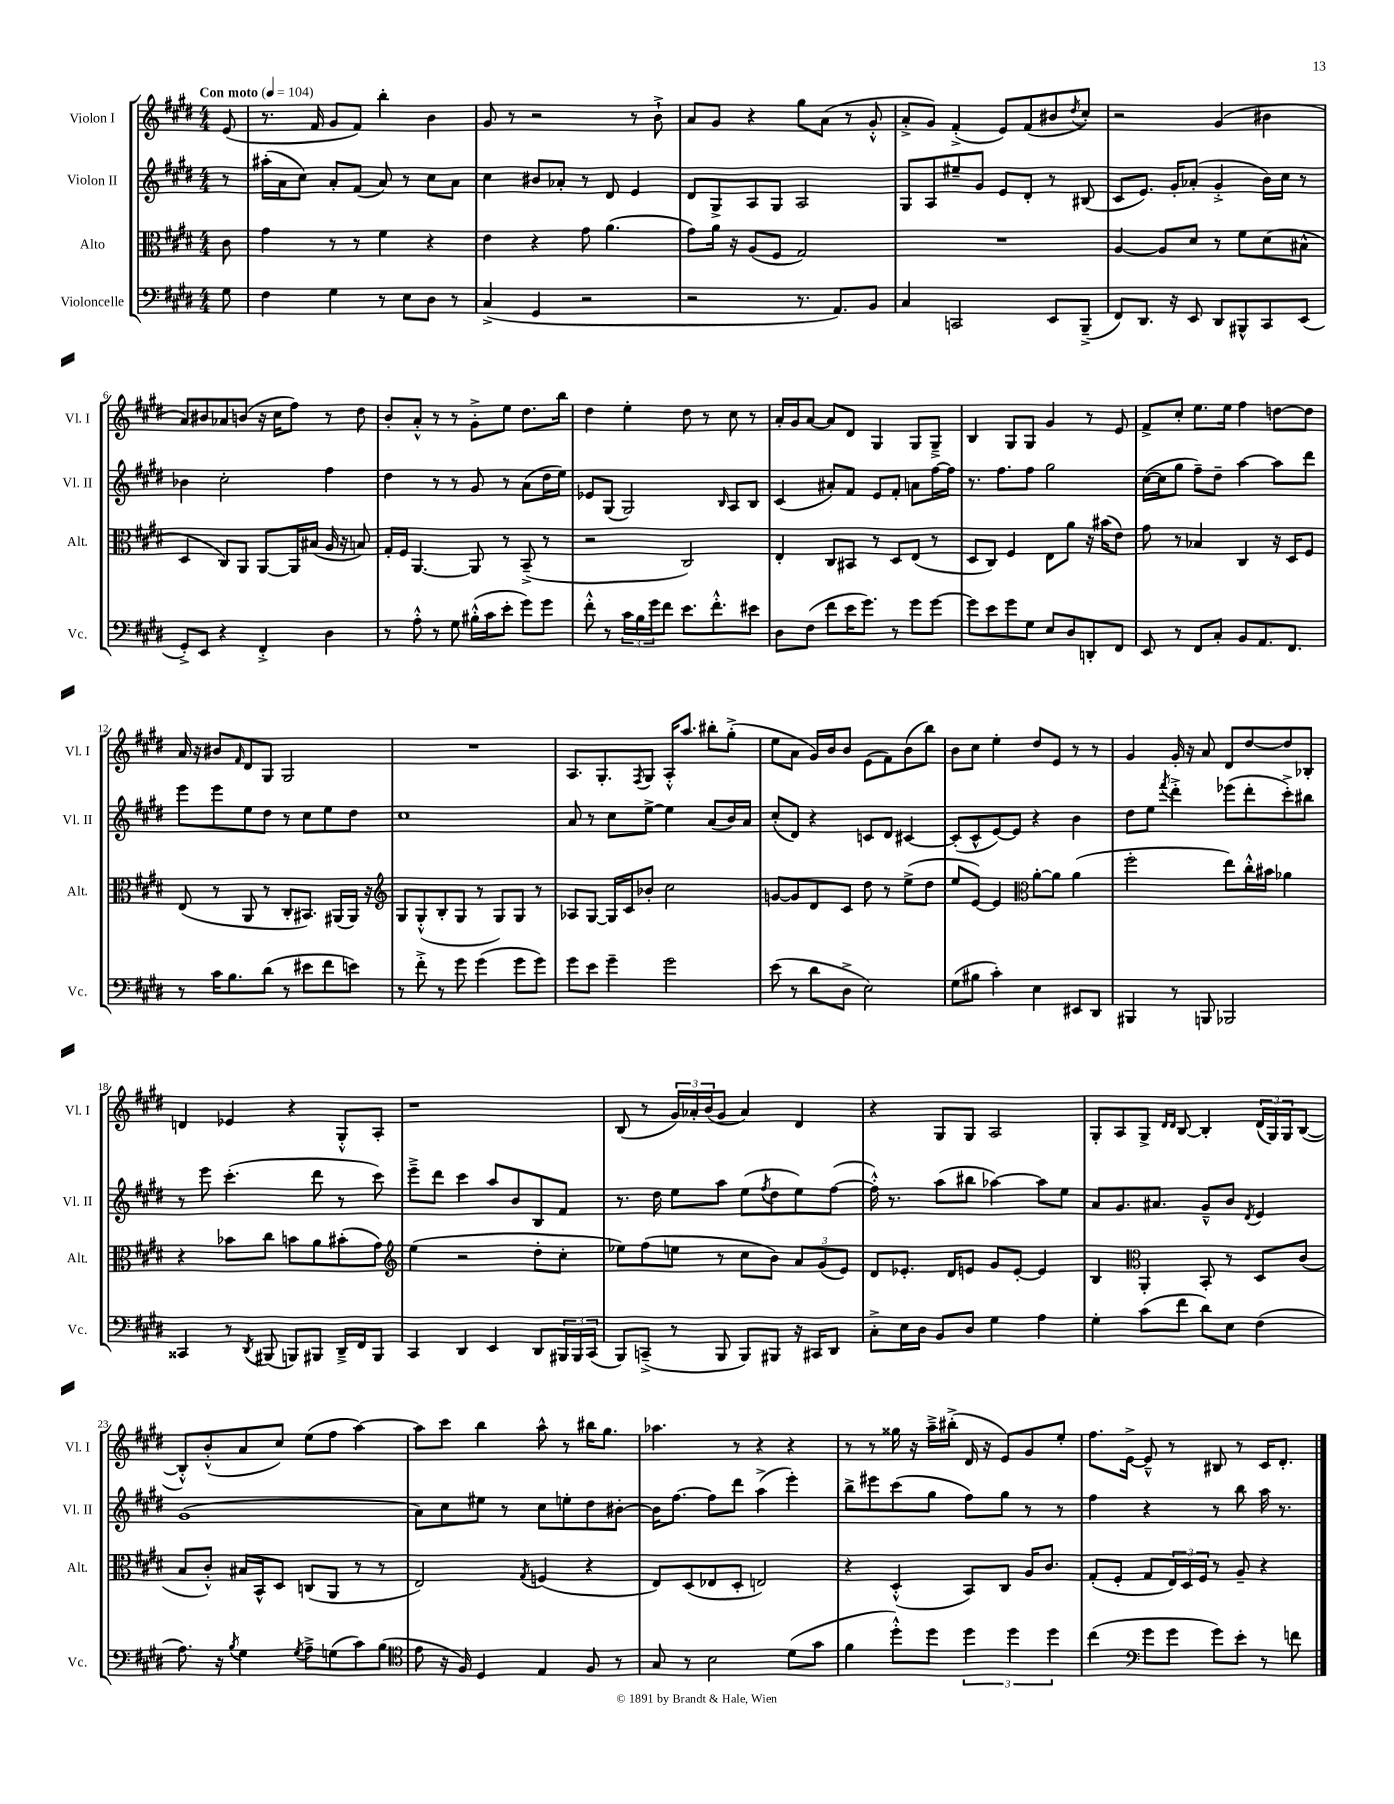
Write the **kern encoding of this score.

**kern	**kern	**kern	**kern
*part4	*part3	*part2	*part1
*staff4	*staff3	*staff2	*staff1
*I"Violoncelle	*I"Alto	*I"Violon II	*I"Violon I
*I'Vc.	*I'Alt.	*I'Vl. II	*I'Vl. I
*clefF4	*clefC3	*clefG2	*clefG2
*k[f#c#g#d#]	*k[f#c#g#d#]	*k[f#c#g#d#]	*k[f#c#g#d#]
*M4/4	*M4/4	*M4/4	*M4/4
*MM104	*MM104	*MM104	*MM104
=	=	=	=
!	!	!	!LO:TX:a:B:t=Con moto
8G#\	8c#\	8r	(8e/
=1	=1	=1	=1
4F#\	4g#\	(16aa#X'\LL	8.r
.	.	16a\J	.
.	.	8cc#\J)	.
.	.	.	16f#/
4G#\	8r	8a'/L	8g#/L
.	8r	(8f#/J	8f#/J)
8r	4f#\	8a/)	4bb'\
8E\L	.	8r	.
8D#\J	4r	8cc#\L	4b\
8r	.	8a\J	.
=2	=2	=2	=2
(4C#^/	4e\	4cc#\	8g#/
.	.	.	8r
4GG#/	4r	8b#X/L	2r
.	.	8a-X'/J	.
2r	8g#\	8r	.
.	(4.a\	8d#/	.
.	.	4e/	8r
.	.	.	8b`^\
=3	=3	=3	=3
2r	8g#\L)	8d#/L	8a/L
.	16a\Jk	8G#^/	8g#/J
.	16r	.	.
.	(8A/L	8A/	4r
.	8F#/J	8G#/J	.
8.r	2G#/)	2A/	8gg#\L
.	.	.	(8a\J
8.AA/L)	.	.	.
.	.	.	8r
8BB/J	.	.	8g#'^^/
=4	=4	=4	=4
4C#/	1r	8G#/L	8a'^/L
.	.	8A/	8g#/J)
2CCn/	.	8ee#X~/	(4f#'^/
.	.	8g#/J	.
.	.	8e/L	8e/L)
.	.	8d#'/J	(8f#/
8EE/L	.	8r	8b#X/
.	.	.	8qdd#/
(8BBB~^/J	.	(8B#X/	8cc#'/J)
=5	=5	=5	=5
8FF#/L)	[4A/	8c#/L	2r
8.DD#/J	.	8.e/J)	.
.	8A/L]	.	.
16r	.	16g#'/KL	.
8EE/	8d#/J	(8a-X'/J	.
8DD#/L	8r	4g#'^/	(4g#/
8BBB#X^^/	8f#\L	.	.
8CC#/	(8d#\	16b\LL)	4b#X\
.	.	16cc#\JJ	.
(8EE/J	8B#X^^\J	8r	.
!!LO:LB:g=z
=6	=6	=6	=6
8GG#'^/L)	4D#/	4b-X\	8a/L)
8EE/J	.	.	8b#X/
4r	8C#/L)	2cc#'\	8a-X/
.	8AA/J	.	(8bn/J
4FF#'^/	[8AA/L	.	16r
.	.	.	16cc#\KL
.	16AA/L]	.	8ff#\J)
.	(16B#X/JJ	.	.
4D#\	16A/	4ff#\	8r
.	16r	.	.
.	8Bn/)	.	8dd#\
=7	=7	=7	=7
8r	16G#'/LL	4dd#\	8b'/L
.	16F#/JJ	.	.
8A'^^\	[4.AA/	.	8a'^^/J
8r	.	8r	8r
8G#\	.	8r	8r
(16B#X'^^\LL	8AA/]	8g#/	8g#'^\L
16c#\J	.	.	.
8e'\J	8r	8r	8ee\J
8g#\L)	(8BB~^/	(8a\L	8.dd#\L
8g#\J	8r	16dd#\L	.
.	.	16ee\JJ)	16bb\Jk
=8	=8	=8	=8
8f#'^^\	2r	8e-X/L	4dd#\
8r	.	(8G#/J	.
24c#\LL	.	2G#/)	4ee'\
24B\	.	.	.
24g#\J	.	.	.
8f#\J	.	.	.
8.e\L	2C#/)	.	8dd#\
.	.	.	8r
8.f#'^^\	.	.	.
.	.	16qqB/	.
.	.	8A/L	8cc#\
8e#X\J	.	8B/J	8r
=9	=9	=9	=9
8D#\L	4E'/	(4c#/	16a'/LL
.	.	.	16g#/J
(8F#\J	.	.	[8a/J
8f#\L	8C#/L	8a#X'/L)	8a/L]
16e\K	8BB#X/J	8f#/J	8d#/J
8.g#\J)	.	.	.
.	8r	8e/L	4G#/
8r	8D#/L	8f#'/J	.
8g#\L	(8E/J	8an\L	8G#/L
[8g#\J	8r	[16ff#\L	8G#~^/J
.	.	16ff#\JJ]	.
=10	=10	=10	=10
8g#\L]	8D#/L	8.r	4B/
8e\	8C#/J)	.	.
.	.	8.ff#\L	.
8g#\	4F#/	.	8G#/L
8G#\J	.	8ff#\J	8G#/J
8E/L	8E\L	2gg#\	4g#/
8D#/	8a\J	.	.
8DDn'/	16r	.	8r
.	(16b#X\KL	.	.
8FF#/J	8e\J)	.	8e/
=11	=11	=11	=11
8EE/	8g#\	([16cc#\LL	8f#^/L
.	.	16cc#\J]	.
8r	8r	8gg#\J	8cc#'/J
8FF#/L	4B-X/	8ff#~\L)	8.ee\L
8C#'/J	.	8dd#~\J	.
.	.	.	16ee\Jk
8BB/L	4C#/	[4aa\	4ff#\
8.AA/	.	.	.
.	16r	8aa\L]	[8ddn\L
8.FF#/J	16D#/KL	.	.
.	8F#/J	8ddd#\J	8dd\J]
!!LO:LB:g=z
=12	=12	=12	=12
8r	(8E/	8eee\L	16a/
.	.	.	16r
16c#\KL	8r	8eee\	8b#X/L
8.B\	.	.	.
.	.	.	16qqf#/
.	8AA/	8ee\	8d#/
(8d#\J	8r	8dd#\J	8G#/J
8r	8C#'/L	8r	2G#/
8e#X\L	8.BB#X/J)	8cc#\L	.
8f#\	.	8ee\	.
.	(16AA#X/LL	.	.
8en\J)	16AA#/JJ)	8dd#\J	.
.	16r	.	.
=13	=13	=13	=13
*	*clefG2	*	*
8r	8G#/L	1cc#	1r
8f#'^\	(8G#'^^/	.	.
8r	8B'/	.	.
8g#\	8G#/J	.	.
(4g#\	8r	.	.
.	8G#/L)	.	.
8g#\L	8G#/J	.	.
8g#\J)	8r	.	.
=14	=14	=14	=14
8g#\L	8A-X/L	8a/	8.A/L
8e\J	[8G#/J	8r	.
.	.	.	8.G#'/
4g#~\	16G#/LL]	8cc#\L	.
.	16c#/J	.	.
.	.	.	8qF#/
.	8b-X'/J	[8ee^\J	8G#/J
2g#\	2cc#\	4ee\]	16A'^^/KL
.	.	.	8.aa/J
.	.	(8a/L	8bb#X'\L
.	.	16b/L)	(8gg#'^\J
.	.	16a/JJ	.
=15	=15	=15	=15
(8e\	[8gn/L	(8cc#'/L	8ee\L
8r	8g/]	8d#/J)	8a\J
8d#\L	8d#/	4r	16g#/LL)
.	.	.	16b/J
8D#^\J	8c#/J	.	8b/J
2E\)	8dd#\	8cn/L	(8e\L
.	8r	8d#/J	8f#\)
.	(8ee^\L	[4c#X/	(8b\
.	8dd#\J	.	8bb\J)
=16	=16	=16	=16
(8G#\L	8ee/L	(8c#'/L]	8b\L
8B#X\J	[8e/J)	8c#^^/	8cc#\J
4c#'\)	4e/]	[8e/)	4ee'\
.	.	8e/J]	.
*	*clefC3	*	*
4E\	[8a'\L	4r	8dd#/L
.	8a\J]	.	8e/J
8EE#X/L	(4a\	4b\	8r
8DD#/J	.	.	8r
=17	=17	=17	=17
4BBB#X/	2ff#'\	8dd#\L	4g#/
.	.	8ee\J	.
.	.	8qfff#/	.
8r	.	4ddd#'^\	16g#'/
.	.	.	16r
8BBBn/	.	.	8a/
2BBB-X/	8ee\L)	(8eee-X\L	8d#/L
.	16cc#'^^\L	8ddd#'\	[8dd#/
.	16b#X\JJ	.	.
.	4a-X\	8ccc#'^\)	8dd#/]
.	.	8bb#X\J	8B-X'/J
!!LO:LB:g=z
=18	=18	=18	=18
4CC##X/	4r	8r	4dn/
.	.	8eee\	.
8r	8b-X\L	(4.ccc#'\	4e-X/
8qDD#/	.	.	.
(8BBB#X/	8cc#\J	.	.
8BBBn/L)	8bn\L	.	4r
8BBB#X/J	8a\	8ddd#\	.
16DD#~^/LL	(8b#X'\	8r	8G#'^^/L
16FF#/J	.	.	.
8BBB#/J	8g#\J)	8ccc#\)	8A'/J
=19	=19	=19	=19
*	*clefG2	*	*
4CC#/	(4ee\	8eee~^\L	1r
.	.	8ddd#\J	.
4DD#/	2r	4ccc#\	.
4EE/	.	8aa/L	.
.	.	8b/	.
8DD#/L	8dd#'\L	8B/	.
24BBB#X/L	8cc#'\J	8f#/J	.
24BBB#/	.	.	.
(24CC#/JJ	.	.	.
=20	=20	=20	=20
8BBB/L)	8ee-X\L)	8.r	(8B/
(8CCn~^/J	(8ff#\	.	8r
.	.	16dd#\	.
8r	8een\J	8ee\L	24g#/LL)
.	.	.	24a-X'/
.	.	.	(24b/J
8BBB/	8r	8aa\J	8g#/J
8BBB/L)	8cc#\L	(8ee\L	4a-/)
.	.	8qff#/	.
8BBB#X/J	8b\J)	8dd#\	.
16r	12a/L	8ee\)	4d#/
16CC#X/KL	.	.	.
.	(12g#/	.	.
8DD#/J	.	([8ff#\J	.
.	12e/J)	.	.
=21	=21	=21	=21
8C#'^\L	8d#/L	16ff#'^^\])	4r
.	.	8.r	.
16E\L	8.e-X'/J	.	.
16D#\JJ	.	.	.
8BB/L	.	(8aa\L	8G#/L
.	16d#/KL	.	.
8D#/J	8en/J	8bb#X\J	8G#/J
4G#\	8g#/L	[4aa-X\)	2A/
.	[8e'/J	.	.
4A\	4e/]	8aa-\L]	.
.	.	8ee\J	.
=22	=22	=22	=22
4G#'\	4B/	8a/L	8G#'/L
.	.	8.g#/	8A/
*	*clefC3	*	*
(8c#\L	4AA'/	.	8G#^/J
.	.	8.a#X/J	.
.	.	.	16qqd#/LL
.	.	.	16qqd#/JJ
8f#\J	.	.	[8B/
8d#\L)	8BB'/	8g#~^^/L	4B'/]
8E\J	8r	8b/J	.
.	.	8qd#/	.
(4F#\	8D#/L	4e/	(24d#/LL
.	.	.	24G#/)
.	.	.	24G#/J
.	(8c#/J	.	([8B/J
!!LO:LB:g=z
=23	=23	=23	=23
8.A\)	8B/L	(1g#	8B'^^/L])
.	8c#'^^/J)	.	(8b'^^/
16r	.	.	.
8qB/	.	.	.
4G#\	16B#X/LL	.	8a/
.	16BB^^/J	.	.
.	8D#/J	.	8cc#/J)
8qG#/	.	.	.
8A~^\L	(8Cn/L	.	(8ee\L
(8Gn\	8AA/J	.	8ff#\J
8c#\)	8r	.	[4aa\)
(8B\J	8r	.	.
=24	=24	=24	=24
*clefC4	*	*	*
8e\	2E/)	8a\L)	8aa\L]
16r	.	8cc#\	8ccc#\J
16F#/)	.	.	.
4D#/	.	8ee#X\J	4bb\
.	.	8r	.
.	8qG#/	.	.
4E/	(4Fn/	8cc#\L	8aa^^\
.	.	8een'\	8r
8F#/	4r	8dd#\	16bb#X\KL
.	.	.	8.gg#\J
8r	.	[8b#X'\J	.
=25	=25	=25	=25
8G#/	8E/L)	16b#\KL]	4.aa-X\
.	.	[8.ff#\J	.
8r	(8D#/	.	.
2B\	8E-X/	8ff#\L]	.
.	8D#'/J	8ddd#\J	8r
.	2En/)	(4aa^\	4r
(8d#\L	.	4eee'\)	4r
8g#\J	.	.	.
=26	=26	=26	=26
4f#\	4r	8bb^\L	8r
.	.	8eee#X\	8r
8dd#'^^\L)	(4D#'^^/	(8ccc#\	16gg##X\
.	.	.	16r
8dd#\J	.	8gg#\J	16aa~^\LL
.	.	.	(16bb#X'^\JJ
6dd#\	8BB/L)	8ff#\L)	16d#/
.	.	.	16r
.	8C#/J	8gg#\J	8e/L)
6dd#\	.	.	.
.	16A/KL	8r	8g#/
.	8.c#/J	.	.
6dd#\	.	.	.
.	.	8r	8ee'/J
=27	=27	=27	=27
(4cc#\	(8G#'/L	4ff#\	8.ff#\L
.	8F#'/J	.	.
.	.	.	[16e^\Jk
*clefF4	*	*	*
8g#\L	8G#/L	4r	8e~^^/]
8g#\J	24E/L)	.	8r
.	24D#/	.	.
.	24F#/JJ	.	.
8g#\L)	8r	8r	8B#X/
8e'\J	8A~/	8bb\	8r
8r	4r	16aa\	16c#/KL
.	.	8.r	8.d#'/J
8fn\	.	.	.
==	==	==	==
*-	*-	*-	*-
